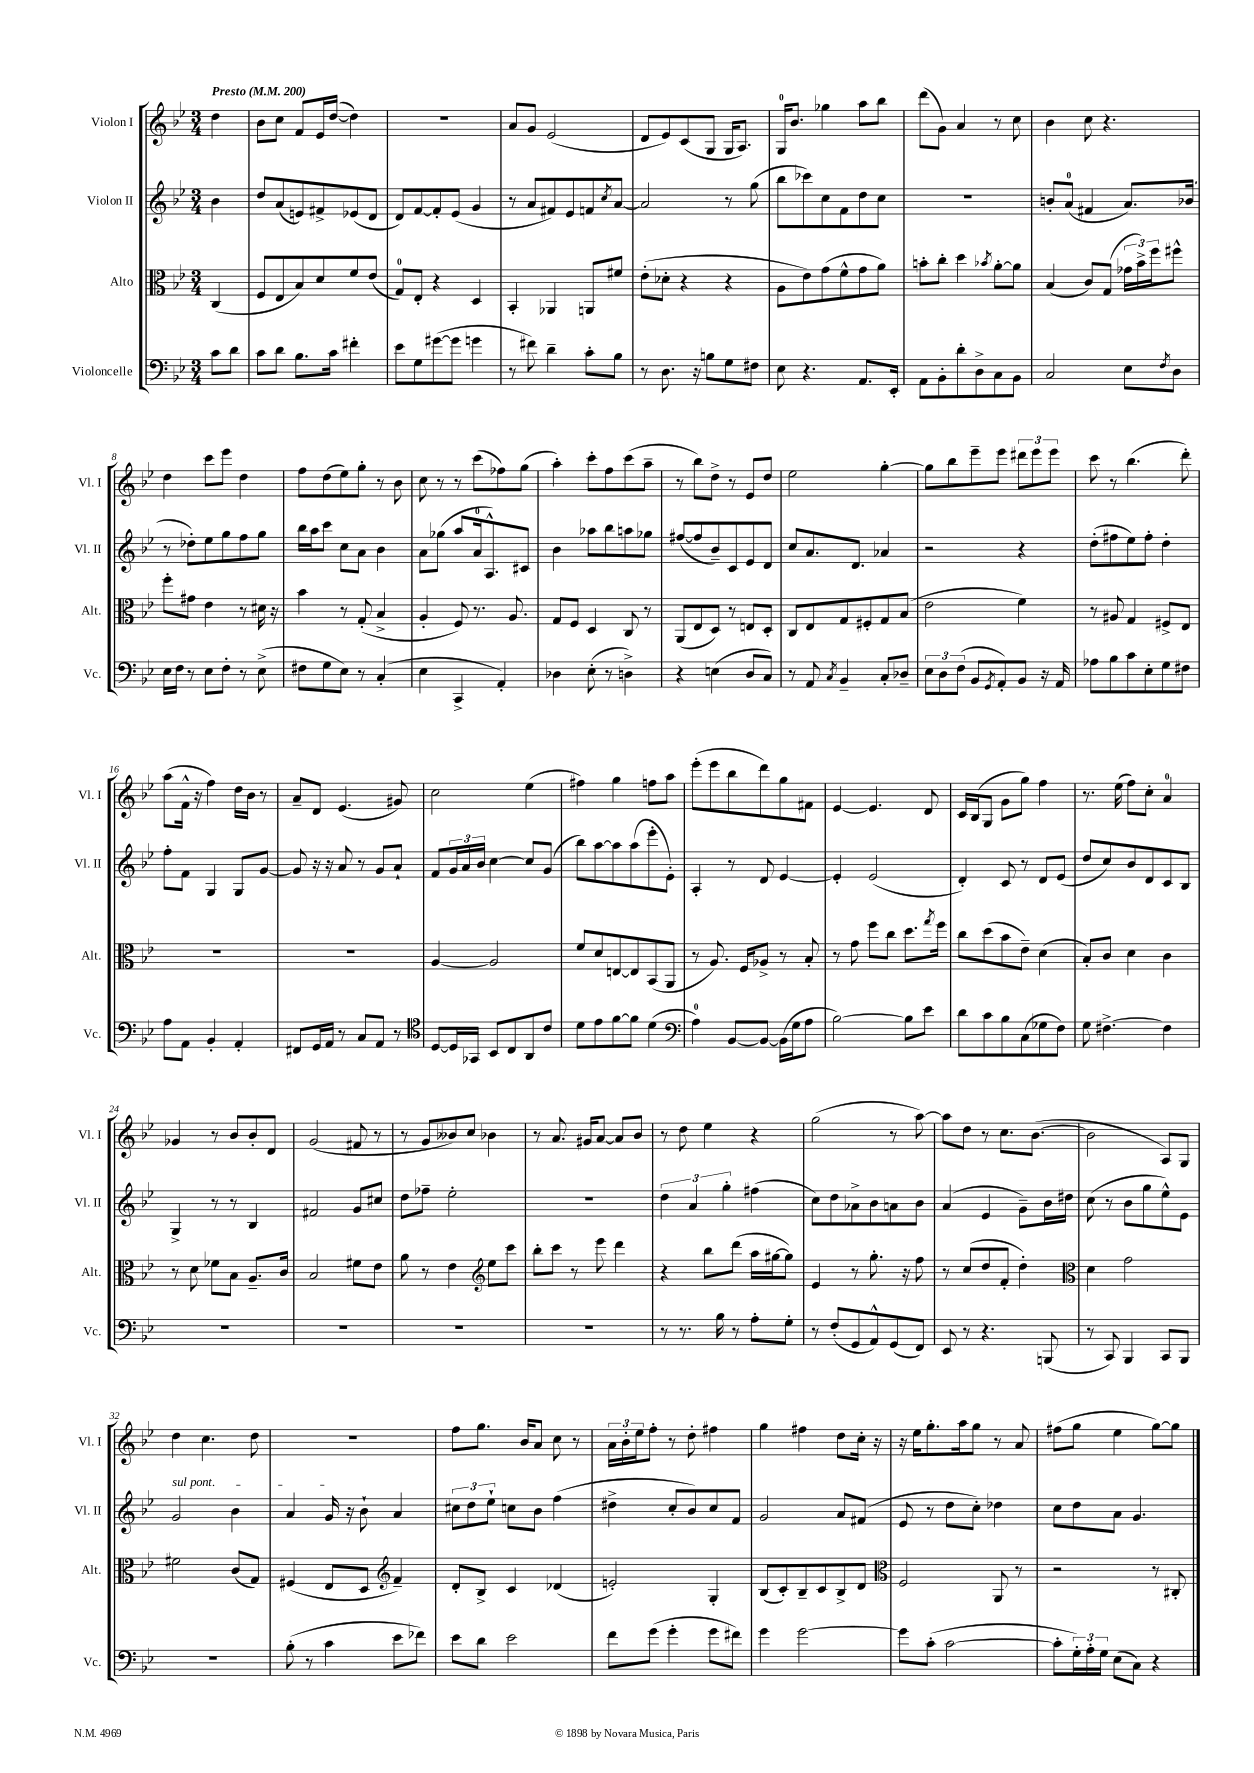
<<
\new StaffGroup <<
\new Staff = "s0" \with { instrumentName = "Violon I" shortInstrumentName = "Vl. I" } {
    \clef treble \key bes \major \numericTimeSignature \time 3/4 \partial 4 \tempo "Presto" 4 = 200
    d''4 |
    bes'8 c''8 f'8 ees'16 d''16~( d''4) |
    R2. |
    a'8 g'8 ees'2( |
    d'8 ees'8) c'8( g8 g16 a8.) |
    g16-0 bes'8. ges''4 a''8 bes''8 |
    d'''8( g'8) a'4 r8 c''8 |
    bes'4 c''8 r4. |
    d''4 c'''8 ees'''8 d''4 |
    f''8 d''8( ees''8) g''8-. r8 bes'8 |
    c''8 r8 r8 c'''8( fes''8) g''8( |
    a''4-.) c'''8-. f''8 c'''8( a''8-- |
    r8 bes''8) d''8-> r8 ees'8 d''8 |
    ees''2 g''4~-. |
    g''8 bes''8 ees'''8-- ees'''8 \tuplet 3/2 { dis'''8 ees'''8 ees'''8 } |
    c'''8 r8 bes''4.( d'''8-.) |
    a''8( f'16-^ r16 f''4) d''16 bes'16 r8 |
    a'8-- d'8 ees'4.( gis'8) |
    c''2 ees''4( |
    fis''4) g''4 f''8 a''8 |
    ees'''8-.( ees'''8 bes''8 d'''8) g''8 fis'8 |
    ees'4~ ees'4. d'8 |
    c'16 bes16( g8 g'8 g''8) f''4 |
    r8. ees''16( f''8) c''8-. a'4-0 |
    ges'4 r8 bes'8 bes'8-. d'8 |
    g'2( fis'8 r8 |
    r8 g'8 beses'8) c''8 bes'4 |
    r8 a'8. gis'16 a'8~ a'8 bes'8 |
    r8 d''8 ees''4 r4 |
    g''2( r8 a''8~) |
    a''8 d''8 r8 c''8. bes'8.~( |
    bes'2 a8) g8 |
    d''4 c''4. d''8 |
    R2. |
    f''8 g''8. bes'16 a'8 c''8 r8 |
    \tuplet 3/2 { a'16 bes'16-. ees''16 } f''8-. r8 d''8-. fis''4 |
    g''4 fis''4 d''8 c''16-. r16 |
    r16 ees''16 g''8.-. a''16 g''8 r8 a'8 |
    fis''8( g''8 ees''4 g''8~) g''8 \bar "|." |
}
\new Staff = "s1" \with { instrumentName = "Violon II" shortInstrumentName = "Vl. II" } {
    \clef treble \key bes \major \numericTimeSignature \time 3/4 \partial 4
    bes'4 |
    d''8 a'8( e'8) fis'8-> ees'8( d'8 |
    d'8) f'8~ f'8-. ees'8( g'4 |
    r8 a'8 fis'8) ees'8 f'8 \acciaccatura { c''8 } a'8~ |
    a'2 r8 g''8( |
    bes''8 ces'''8) c''8 f'8 d''8 c''8 |
    R2. |
    b'8-. a'8-0( fis'4 a'8.) bes'16( |
    r8 des''8-.) ees''8 g''8 f''8 g''8 |
    bes''16 a''16 c'''8 c''8 a'8 bes'4 |
    a'8 ges''8( a''8 a'16-0 a8.-^) cis'8 |
    bes'4 aes''8 bes''8 a''8 ges''8 |
    fis''8~( fis''8 bes'8--) c'8 ees'8 d'8 |
    c''8 a'8. d'8. aes'4 |
    r2 r4 |
    d''8-.( fis''8 ees''8) fis''8-. d''4-. |
    f''8-. f'8 g4 g8 g'8~ |
    g'8 r16 r16 a'8 r8 g'8 a'8-! |
    f'8 \tuplet 3/2 { g'16 a'16 bes'16 } c''4~ c''8 g'8( |
    bes''8) a''8~ a''8 a''8( ees'''8-. ees'8-.) |
    a4-. r8 d'8 ees'4~ |
    ees'4-. ees'2( |
    d'4-.) c'8 r8 d'8 ees'8( |
    d''8 c''8) bes'8 d'8 c'8 bes8 |
    g4-> r8 r8 bes4 |
    fis'2 g'8 cis''8 |
    d''8 fes''8-- ees''2-. |
    R2. |
    \tuplet 3/2 { d''4 a'4 g''4-. } fis''4( |
    c''8) d''8 aes'8-> bes'8 a'8 bes'8 |
    a'4( ees'4 g'8--) bes'16 dis''16 |
    c''8( r8 bes'8 g''8 ees''8-^) ees'8 |
    \once \override TextSpanner.bound-details.left.text = \markup { \italic "sul pont." } g'2\startTextSpan bes'4 |
    a'4 g'16\stopTextSpan r16 bes'8-! a'4 |
    \tuplet 3/2 { cis''8 d''8 ees''8-! } c''8 bes'8 f''4( |
    dis''4-> c''8-. bes'8) c''8 f'8 |
    g'2 a'8 fis'8( |
    ees'8 r8 d''8 c''8-.) des''4 |
    c''8 d''8 a'8 g'4. \bar "|." |
}
\new Staff = "s2" \with { instrumentName = "Alto" shortInstrumentName = "Alt." } {
    \clef alto \key bes \major \numericTimeSignature \time 3/4 \partial 4
    c4( |
    f8 ees8 bes8) d'8 f'8 ees'8( |
    g8-0) ees8-. r4 d4 |
    bes,4-. aes,4 a,8 fis'8 |
    ees'8-.( des'8-. r4 r4 |
    a8 ees'8) g'8( f'8-^ g'8 a'8) |
    b'8-. c''8-. d''4 \acciaccatura { bes'8 } a'8~-. a'8 |
    bes4( c'8) g8( \tuplet 3/2 { ges'16 bes'16->) f''16 } fis''8-^ |
    f''8-. gis'8 ees'4 r8 dis'16 r16 |
    bes'4 r8 g8-.( bes4-> |
    a4-. f8) r8. a8. |
    g8 f8 d4 c8 r8 |
    a,8( ees8 d8) r8 e8 d8-. |
    c8 ees8 g8 fis8-. g8 bes8( |
    ees'2 f'4) |
    r8 ais8 g4 fis8-> ees8 |
    R2. |
    R2. |
    a4~ a2 |
    f'8 d'8 e8~ e8 bes,8( a,8 |
    r8 a8.) f16 aes8-> r8 bes8-. |
    r8 g'8 f''8 c''8 d''8. \acciaccatura { g''8 } f''16 |
    c''8 d''8( bes'8 ees'8--) d'4( |
    bes8-.) c'8 d'4 c'4 |
    r8 d'8 fes'8 bes8 a8.-- c'16 |
    bes2 fis'8 ees'8 |
    a'8 r8 ees'4 \clef treble ees''8 c'''8 |
    bes''8-. c'''8 r8 ees'''8 d'''4 |
    r4 bes''8 d'''8( a''16 gis''16~ gis''8) |
    ees'4 r8 g''8.-. r16 f''8 |
    r8 c''8( d''8 f'8-. d''4-.) |
    \clef alto d'4 g'2 |
    fis'2 c'8( g8) |
    fis4( ees8 d8 \clef treble f'4--) |
    d'8-. bes8-> c'4 des'4( |
    e'2-.) g4-. |
    bes8( c'8-.) bes8-- c'8 bes8-> d'8 |
    \clef alto f2 a,8 r8 |
    r2 r8 cis8-. \bar "|." |
}
\new Staff = "s3" \with { instrumentName = "Violoncelle" shortInstrumentName = "Vc." } {
    \clef bass \key bes \major \numericTimeSignature \time 3/4 \partial 4
    c'8 d'8 |
    c'8 d'8 bes8. c'16 fis'4-. |
    ees'8 g8 gis'8~( gis'8 g'4 |
    r8 fis'8) d'4-- c'8-. bes8 |
    r8 d8. r16 b8 g8 fis8 |
    ees8 r4. a,8. ees,16-. |
    a,8 bes,8-. d'8-. d8-> c8 bes,8 |
    c2 ees8 \acciaccatura { f8 } d8 |
    ees16 f16 r8 ees8 f8-. r8 ees8->( |
    fis8 g8 ees8) r8 c4-.( |
    ees4 c,4-> a,4-.) |
    des4 ees8-.( r8 d4->) |
    r4 e4( d8 c8) |
    r8 a,8 \acciaccatura { c8 } bes,4-- c8-. des8-- |
    \tuplet 3/2 { ees8 d8 f8( } bes,8 \acciaccatura { g,8 } a,8-.) bes,8 r16 a,16 |
    aes8 bes8 c'8 ees8-. g8 fis8 |
    a8 a,8 bes,4-. a,4-. |
    fis,8 g,16 a,16 r8 c8 a,8 r8 |
    \clef tenor d8~ d16 ges,16 bes,8 c8 a,8 c'8 |
    d'8 ees'8 f'8~ f'8 d'4( |
    \clef bass a4-0) bes,8~ bes,8~ bes,16( g16 a8 |
    bes2~) bes8 ees'8 |
    d'8 c'8 bes8 c8( ges8 f8) |
    g8 fis4.~-> fis4 |
    R2. |
    R2. |
    R2. |
    R2. |
    r8 r8. bes16 r8 a8-. g8-. |
    r8 f8-.( g,8 a,8-^) g,8( f,8) |
    ees,8 r8 r4. b,,8( |
    r8 c,8) bes,,4 c,8 bes,,8 |
    R2. |
    bes8-.( r8 c'4 ees'8 fes'8) |
    ees'8 d'8 ees'2 |
    f'8 g'8( g'4-. g'8 fis'8) |
    g'4 g'2~ |
    g'8 c'8-.( c'2~ |
    c'8-. \tuplet 3/2 { g16-.) a16-. g16 } ees8( c8) r4 \bar "|." |
}
>>
>>
